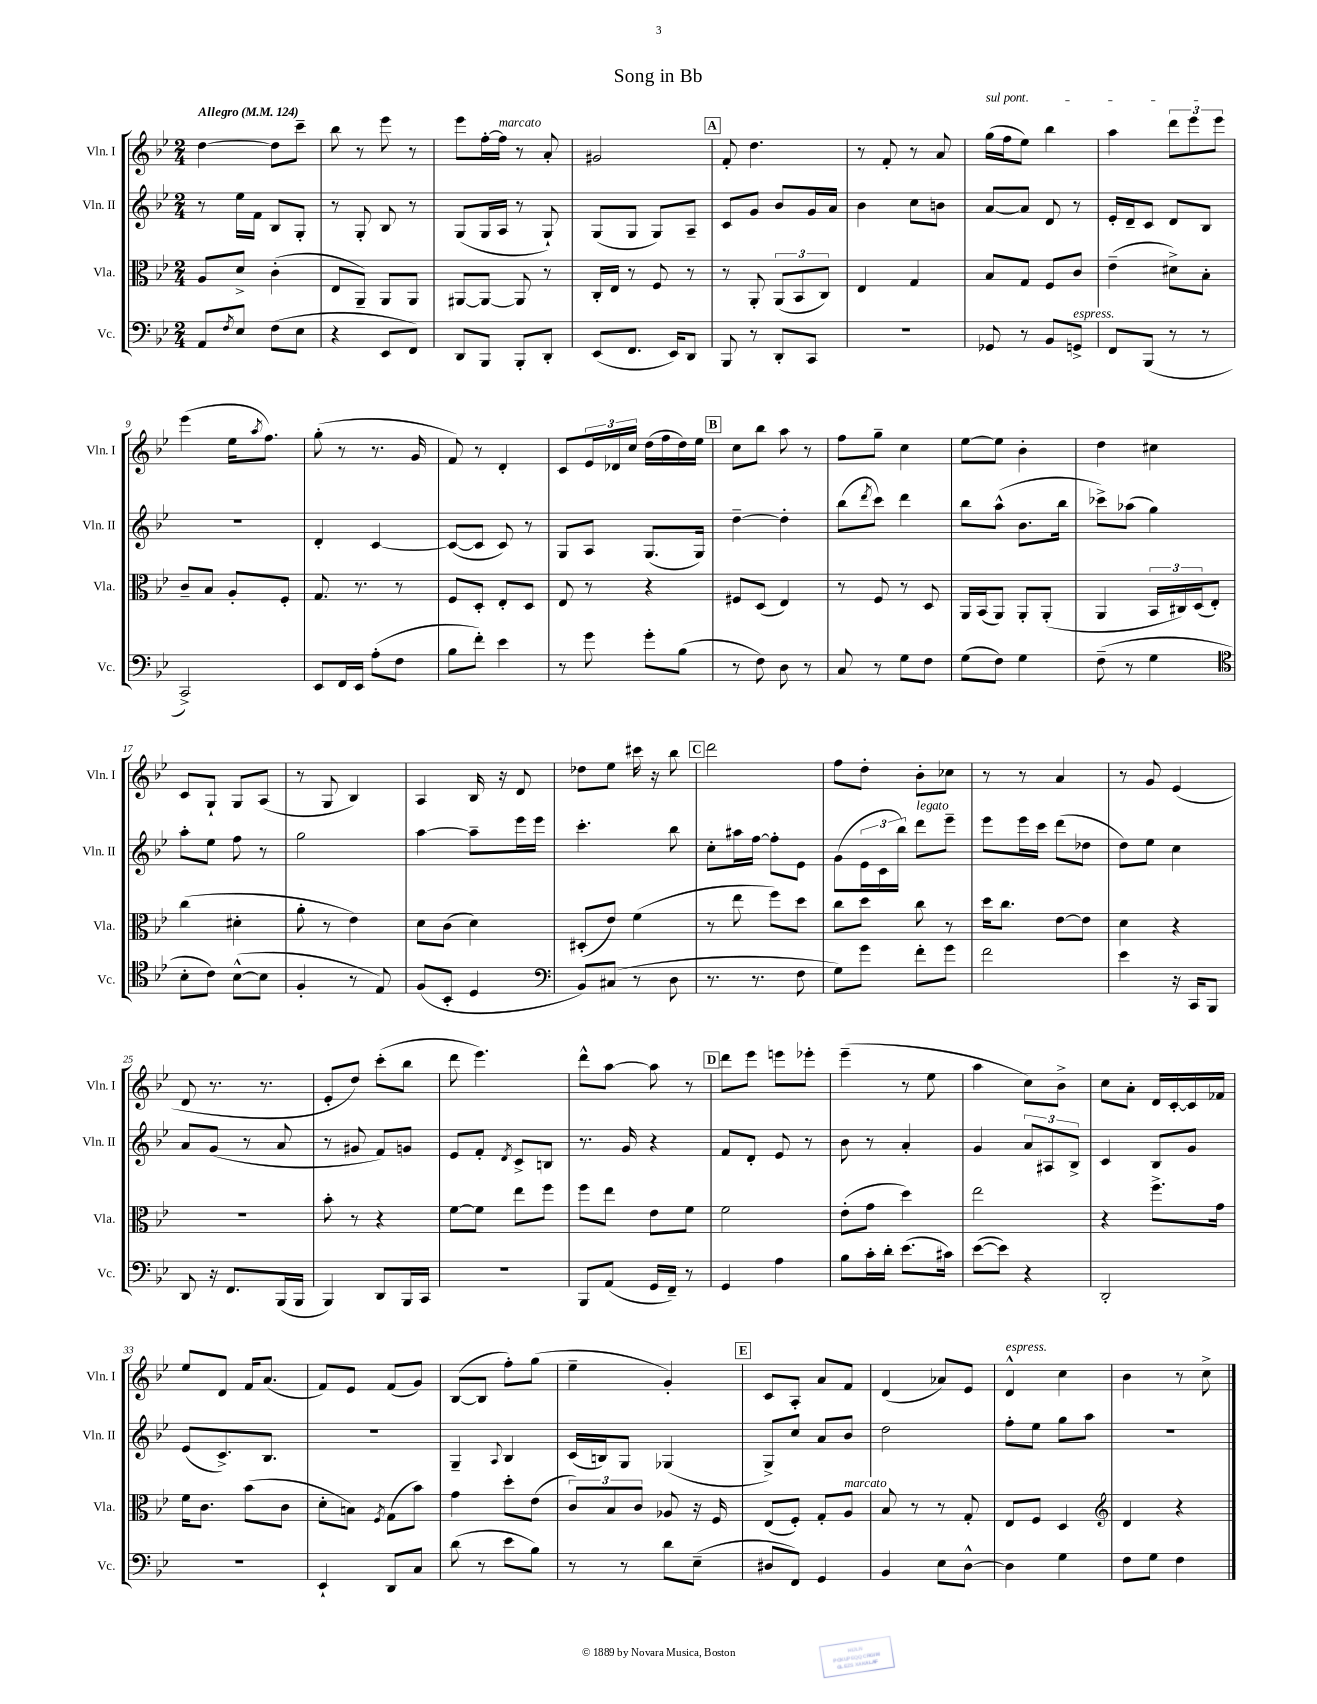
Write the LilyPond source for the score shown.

\header { title = "Song in Bb" }
<<
\new StaffGroup <<
\new Staff = "s0" \with { instrumentName = "Vln. I" shortInstrumentName = "Vln. I" } {
    \clef treble \key bes \major \numericTimeSignature \time 2/4 \tempo "Allegro" 4 = 124
    d''4~ d''8 c'''8-- |
    bes''8 r8 ees'''8 r8 |
    ees'''8 f''16~-. f''16^\markup { \italic "marcato" } r8 a'8-. |
    gis'2 |
    \mark \markup { \box "A" } f'8-. d''4. |
    r8 f'8-. r8 a'8 |
    \once \override TextSpanner.bound-details.left.text = \markup { \italic "sul pont." } g''16\startTextSpan( f''16 ees''8) bes''4 |
    a''4 \tuplet 3/2 { d'''8 ees'''8 ees'''8\stopTextSpan } |
    ees'''4( ees''16 \acciaccatura { a''8 } f''8.) |
    g''8-.( r8 r8. g'16 |
    f'8) r8 d'4-. |
    c'8 \tuplet 3/2 { ees'16 des'16 c''16 } d''16( f''16 d''16) ees''16 |
    \mark \markup { \box "B" } c''8 bes''8 a''8 r8 |
    f''8 g''8-- c''4 |
    ees''8~ ees''8 bes'4-. |
    d''4 cis''4 |
    c'8 g8-! g8 a8( |
    r8 g8 bes4) |
    a4 bes16 r16 d'8 |
    des''8 ees''8 cis'''16 r16 bes''8 |
    \mark \markup { \box "C" } d'''2 |
    f''8 d''8-. bes'8-. ces''8 |
    r8 r8 a'4 |
    r8 g'8 ees'4( |
    d'8 r8. r8. |
    ees'8-. d''8) c'''8-.( bes''8 |
    d'''8 ees'''4.) |
    d'''8-^ a''8~ a''8 r8 |
    \mark \markup { \box "D" } d'''8 ees'''8 e'''8 ees'''8-. |
    ees'''4--( r8 ees''8 |
    a''4 c''8) bes'8-> |
    c''8 a'8-. d'16 c'16~-. c'16 fes'16 |
    ees''8 d'8 f'16 a'8.( |
    f'8) ees'8 f'8( g'8) |
    bes8~( bes8 f''8-.) g''8( |
    ees''4-- g'4-.) |
    \mark \markup { \box "E" } c'8 a8-. a'8 f'8 |
    d'4( aes'8) ees'8 |
    d'4-^^\markup { \italic "espress." } c''4 |
    bes'4 r8 c''8-> \bar "|." |
}
\new Staff = "s1" \with { instrumentName = "Vln. II" shortInstrumentName = "Vln. II" } {
    \clef treble \key bes \major \numericTimeSignature \time 2/4
    r8 ees''16 f'16 bes8 g8-. |
    r8 g8-. bes8 r8 |
    g8( g16 a16 r8 g8-!) |
    g8( g8 g8) a8-- |
    \mark \markup { \box "A" } c'8 g'8 bes'8 g'16 a'16 |
    bes'4 c''8 b'8 |
    a'8~ a'8 d'8 r8 |
    ees'16-. d'16-- c'8 d'8 bes8 |
    R2 |
    d'4-. c'4~ |
    c'8~( c'8 c'8) r8 |
    g8 a8 g8.( g16) |
    \mark \markup { \box "B" } d''4~-- d''4-. |
    bes''8( \acciaccatura { d'''8 } c'''8) d'''4 |
    bes''8 a''8-^( bes'8. bes''16 |
    ces'''8->) aes''8( g''4) |
    a''8-. ees''8 f''8 r8 |
    g''2 |
    a''4~ a''8-- ees'''16 ees'''16 |
    c'''4.-. bes''8 |
    \mark \markup { \box "C" } c''8-. ais''16 f''16~ f''8-. ees'8 |
    g'8( \tuplet 3/2 { ees'16 c'16 bes''16) } d'''8^\markup { \italic "legato" } ees'''8-- |
    ees'''8 ees'''16 c'''16 d'''8( des''8 |
    d''8) ees''8 c''4 |
    a'8 g'8( r8 a'8 |
    r8 gis'8 f'8) g'8 |
    ees'8 f'8-. \acciaccatura { d'8 } c'8-> b8 |
    r8. g'16 r4 |
    \mark \markup { \box "D" } f'8 d'8-. ees'8 r8 |
    bes'8 r8 a'4-. |
    g'4 \tuplet 3/2 { a'8 ais8 bes8-> } |
    c'4 bes8 g'8 |
    ees'8( c'8.->) bes8. |
    r2 |
    g4-- \appoggiatura { a8 } bes4 |
    c'16( b16) g8 ges4( |
    \mark \markup { \box "E" } g8->) c''8 a'8 bes'8 |
    d''2 |
    f''8-. ees''8 g''8 a''8 |
    R2 \bar "|." |
}
\new Staff = "s2" \with { instrumentName = "Vla." shortInstrumentName = "Vla." } {
    \clef alto \key bes \major \numericTimeSignature \time 2/4
    a8 d'8-> c'4-.( |
    ees8 a,8--) a,8 a,8 |
    ais,8~ ais,8~ ais,8 r8 |
    c16-. ees16 r8 f8 r8 |
    \mark \markup { \box "A" } r8 a,8-. \tuplet 3/2 { a,8( bes,8 c8) } |
    ees4 g4 |
    bes8 g8 f8 c'8 |
    ees'4--( dis'8->) bes8-. |
    c'8-- bes8 a8-. f8-. |
    g8. r8. r8 |
    f8 d8-. ees8-. d8 |
    ees8 r8 r4 |
    \mark \markup { \box "B" } fis8 d8( ees4) |
    r8 f8 r8 d8 |
    a,16 bes,16( a,8) a,8-. a,8-.( |
    a,4 \tuplet 3/2 { bes,16 cis16) d16( } ees8-.) |
    c''4( dis'4-. |
    a'8-. r8 ees'4) |
    d'8 c'8( d'4) |
    dis8-.( ees'8) f'4( |
    \mark \markup { \box "C" } r8 ees''8 f''8) d''8 |
    c''8 d''8 c''8 r8 |
    d''16 c''8. ees'8~ ees'8 |
    d'4 r4 |
    R2 |
    bes'8-. r8 r4 |
    f'8~ f'8 ees''8 f''8 |
    f''8 ees''8 ees'8 f'8 |
    \mark \markup { \box "D" } f'2 |
    ees'8-.( g'8 d''4) |
    ees''2 |
    r4 f''8.-> g'16 |
    f'16 c'8. bes'8( c'8 |
    d'8-. b8) \acciaccatura { f8 } g8( bes'8) |
    g'4 d''8-. ees'8( |
    \tuplet 3/2 { c'8) bes8 c'8 } aes8 r16 f16 |
    \mark \markup { \box "E" } ees8( f8-.) g8-. a8^\markup { \italic "marcato" } |
    bes8 r8 r8 g8-. |
    ees8 f8 d4 |
    \clef treble d'4 r4 \bar "|." |
}
\new Staff = "s3" \with { instrumentName = "Vc." shortInstrumentName = "Vc." } {
    \clef bass \key bes \major \numericTimeSignature \time 2/4
    a,8 \acciaccatura { f8 } ees8 f8( ees8 |
    r4 ees,8 f,8) |
    d,8 bes,,8 bes,,8-. d,8-. |
    ees,8( f,8. ees,16) d,8 |
    \mark \markup { \box "A" } bes,,8 r8 d,8-. c,8 |
    R2 |
    ges,8 r8 bes,8 g,8->^\markup { \italic "espress." } |
    f,8 bes,,8( r8 r8 |
    c,2->) |
    ees,8 f,16 ees,16 a8-.( f8 |
    bes8 f'8-.) ees'4 |
    r8 g'8 g'8-. bes8( |
    \mark \markup { \box "B" } r8 f8) d8 r8 |
    c8 r8 g8 f8 |
    g8( f8) g4 |
    f8--( r8 g4 |
    \clef tenor bes8-. c'8) bes8~-^( bes8 |
    f4-. r8 ees8) |
    f8( bes,8-. d4 |
    \clef bass bes,8) cis8( r8 d8 |
    \mark \markup { \box "C" } r8. r8. f8 |
    g8) g'8 f'8-. g'8 |
    f'2 |
    ees'4 r16 c,16 bes,,8 |
    d,8 r16 f,8. bes,,16( bes,,16 |
    bes,,4) d,8 bes,,16 c,16 |
    r2 |
    bes,,8 a,8( g,16 f,16--) r8 |
    \mark \markup { \box "D" } g,4 a4 |
    bes8 c'16-. d'16-. ees'8.( cis'16) |
    ees'8~( ees'8) r4 |
    d,2-. |
    R2 |
    ees,4-! d,8 c8 |
    d'8( r8 ees'8 bes8) |
    r8 r8 d'8 ees8--( |
    \mark \markup { \box "E" } dis8 f,8) g,4 |
    bes,4 ees8 d8~-^ |
    d4 g4 |
    f8 g8 f4 \bar "|." |
}
>>
>>
